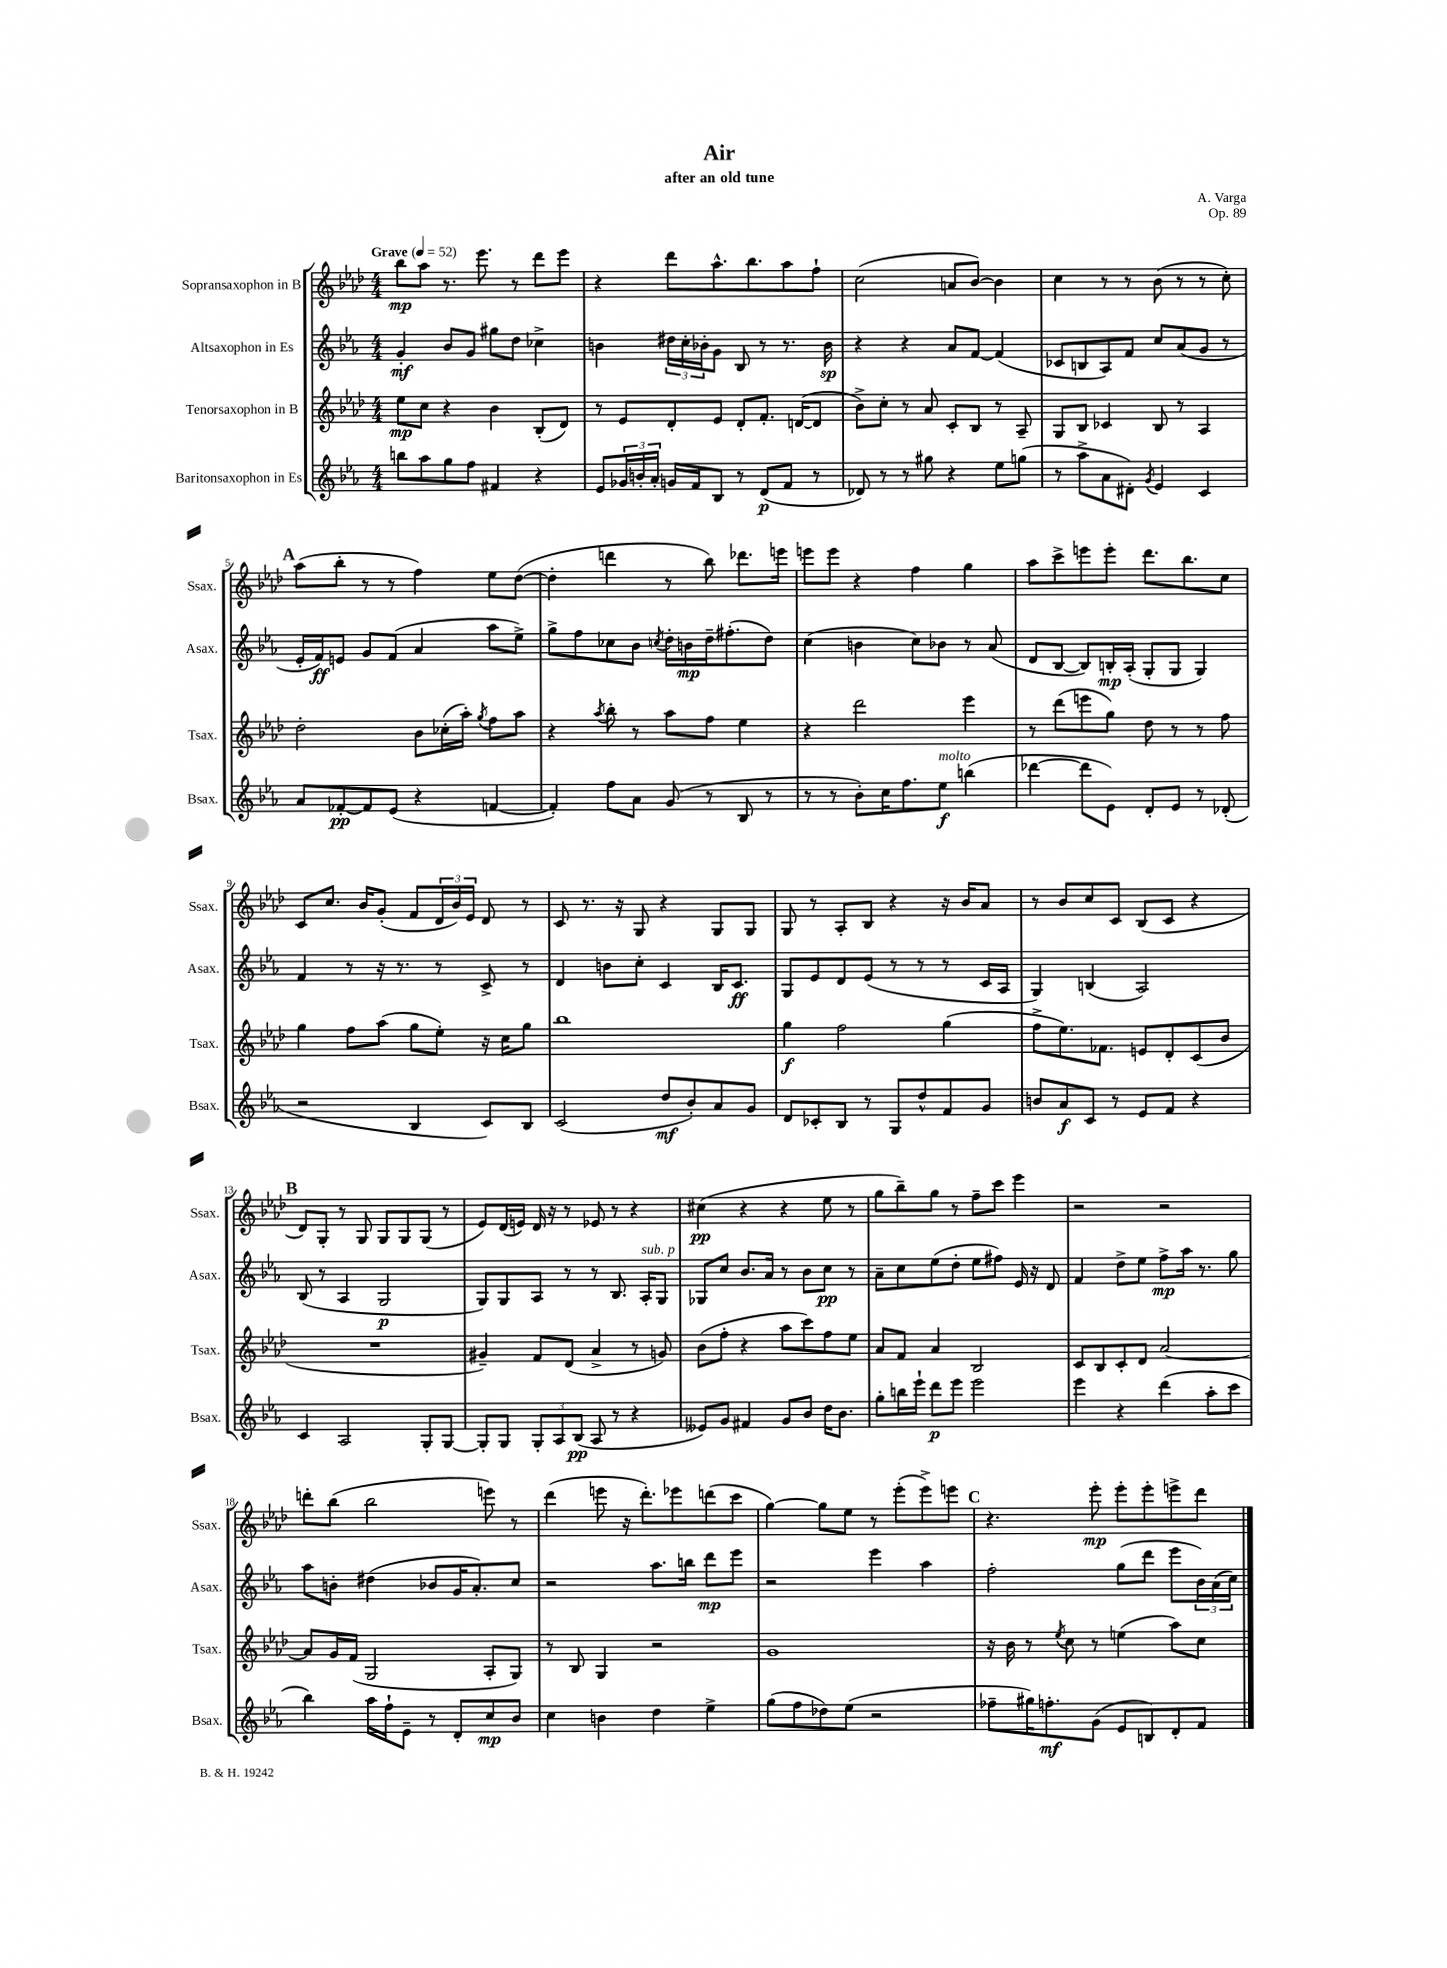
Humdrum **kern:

**kern	**dynam	**kern	**dynam	**kern	**dynam	**kern	**dynam
*part4	*part4	*part3	*part3	*part2	*part2	*part1	*part1
*staff4	*staff4	*staff3	*staff3	*staff2	*staff2	*staff1	*staff1
*I"Baritonsaxophon in Es	*	*I"Tenorsaxophon in B	*	*I"Altsaxophon in Es	*	*I"Sopransaxophon in B	*
*I'Bsax.	*	*I'Tsax.	*	*I'Asax.	*	*I'Ssax.	*
*clefG2	*	*clefG2	*	*clefG2	*	*clefG2	*
*k[b-e-a-]	*	*k[b-e-a-d-]	*	*k[b-e-a-]	*	*k[b-e-a-d-]	*
*M4/4	*	*M4/4	*	*M4/4	*	*M4/4	*
*MM52	*	*MM52	*	*MM52	*	*MM52	*
=1	=1	=1	=1	=1	=1	=1	=1
!	!	!	!	!	!	!LO:TX:a:B:t=Grave	!
8bbn\L	.	8ee-\L	mp	4g'/	mf	8bb-\L	mp
8aa-\	.	8cc\J	.	.	.	8aa-\J	.
8gg\	.	4r	.	8b-/L	.	8.r	.
8ff\J	.	.	.	8g/J	.	.	.
.	.	.	.	.	.	8.eee-\	.
4f#X/	.	4b-\	.	8gg#X\L	.	.	.
.	.	.	.	8dd\J	.	8r	.
4r	.	(8B-'/L	.	4cc-X^\	.	8ddd-\L	.
.	.	8d-/J)	.	.	.	8eee-\J	.
=2	=2	=2	=2	=2	=2	=2	=2
8e-/L	.	8r	.	4bn\	.	4r	.
24g-X/L	.	8e-/L	.	.	.	.	.
24bn'/	.	.	.	.	.	.	.
24a-'/JJ	.	.	.	.	.	.	.
16gn/LL	.	8d-'/	.	24dd#X\LL	.	8ddd-\L	.
.	.	.	.	24cc'\	.	.	.
16f/J	.	.	.	.	.	.	.
.	.	.	.	24b-X'\J	.	.	.
8B-/J	.	8e-/J	.	8g\J	.	8.aa-^^\	.
8r	.	8d-'/L	.	8B-/	.	.	.
.	.	.	.	.	.	8.bb-\	.
(8d/L	p	8.f'/J	.	8r	.	.	.
8f/J	.	.	.	8.r	.	8aa-\	.
.	.	([16dn/KL	.	.	.	.	.
8r	.	8d/J]	.	.	.	8ff`\J	.
.	.	.	.	16b-\	sp	.	.
=3	=3	=3	=3	=3	=3	=3	=3
8d-X/)	.	8b-^\L)	.	4r	.	(2cc\	.
8r	.	8cc'\J	.	.	.	.	.
8r	.	8r	.	4r	.	.	.
8gg#X\	.	8a-/	.	.	.	.	.
4r	.	8c'/L	.	8a-/L	.	8an/L	.
.	.	8B-/J	.	[8f/J	.	[8b-/J)	.
8ee-\L	.	8r	.	(4f/]	.	4b-\]	.
(8ggn\J	.	8A-~/	.	.	.	.	.
=4	=4	=4	=4	=4	=4	=4	=4
8r	.	8G/L	.	8c-X/L	.	4cc\	.
8aa-^\L	.	8B-/J	.	8Bn/	.	.	.
8a-\	.	4c-X/	.	8A-/)	.	8r	.
8d#X'\J)	.	.	.	8f/J	.	8r	.
8qg/	.	.	.	.	.	.	.
4e-/	.	8B-/	.	8cc/L	.	(8b-\	.
.	.	8r	.	(8a-/	.	8r	.
4c/	.	4A-/	.	8g/J	.	8r	.
.	.	.	.	8r	.	8cc'\)	.
!!LO:LB:g=z
!!LO:REH:place=s1:t=A
=5	=5	=5	=5	=5	=5	=5	=5
8a-/L	.	2dd-'\	.	16e-'/LL	.	(8aa-\L	.
.	.	.	.	16f/J)	ff	.	.
[8f-X'/	pp	.	.	8en/J	.	8bb-'\J	.
8f-/]	.	.	.	8g/L	.	8r	.
(8e-/J	.	.	.	(8f/J	.	8r	.
4r	.	8b-\L	.	4a-/	.	4ff\)	.
.	.	(16cc-X'\L	.	.	.	.	.
.	.	16aa-'\JJ)	.	.	.	.	.
.	.	8qgg/	.	.	.	.	.
[4fn/	.	8ff\L	.	8aa-\L	.	8ee-\L	.
.	.	8aa-\J	.	8ee-^\J)	.	([8dd-\J	.
=6	=6	=6	=6	=6	=6	=6	=6
4f'/])	.	4r	.	8gg^\L	.	4dd-'\]	.
.	.	.	.	8ff\	.	.	.
.	.	8qaa-/	.	.	.	.	.
8ff\L	.	8bb-'\	.	8cc-X\	.	4dddn\	.
8a-\J	.	8r	.	8b-\J	.	.	.
.	.	.	.	8qccn/	.	.	.
(8g/	.	8aa-\L	.	16dd'\LL	.	8r	.
.	.	.	.	16bn\	mp	.	.
8r	.	8ff\J	.	16dd~\J	.	8bb-\)	.
.	.	.	.	(8.ff#X'\	.	.	.
8B-/	.	4ee-\	.	.	.	8.ddd-X\L	.
8r	.	.	.	8dd\J)	.	.	.
.	.	.	.	.	.	16eeen\Jk	.
=7	=7	=7	=7	=7	=7	=7	=7
8r	.	4r	.	(4cc\	.	8eeen\L	.
8r	.	.	.	.	.	8eee\J	.
8b-'\L)	.	2ddd-\	.	4bn\	.	4r	.
16cc\K	.	.	.	.	.	.	.
8.ff\	.	.	.	.	.	.	.
.	.	.	.	8cc\L)	.	4ff\	.
!LO:TX:a:i:t=molto	!	!	!	!	!	!	!
8ee-\J	f	.	.	8b-X\J	.	.	.
(4bbn\	.	4eee-\	.	8r	.	4gg\	.
.	.	.	.	(8a-/	.	.	.
=8	=8	=8	=8	=8	=8	=8	=8
[4ddd-X\	.	8r	.	8d/L	.	8aa-\L	.
.	.	(8ddd-\L	.	[8B-/J	.	8ccc^\	.
8ddd-\L]	.	8eeen\	.	8B-/L])	.	8eeen\	.
8e-\J)	.	8gg\J)	.	16Bn'/L	mp	8eee'\J	.
.	.	.	.	(16A-'/JJ	.	.	.
8d'/L	.	8dd-\	.	8G'/L	.	8.ddd-\L	.
8e-/J	.	8r	.	8G/J	.	.	.
.	.	.	.	.	.	8.bb-\	.
8r	.	8r	.	4G/)	.	.	.
(8d-X'/	.	8ff\	.	.	.	8cc\J	.
!!LO:LB:g=z
=9	=9	=9	=9	=9	=9	=9	=9
2r	.	4gg\	.	4f/	.	8c/L	.
.	.	.	.	.	.	8.cc/J	.
.	.	8ff\L	.	8r	.	.	.
.	.	.	.	.	.	16b-/KL	.
.	.	(8aa-\J	.	16r	.	(8g'/J	.
.	.	.	.	8.r	.	.	.
4B-/	.	8gg\L	.	.	.	8f/L	.
.	.	8ee-'\J)	.	8r	.	24d-/L	.
.	.	.	.	.	.	24b-/)	.
.	.	.	.	.	.	24e-/JJ	.
8c/L)	.	16r	.	8c^/	.	8d-/	.
.	.	16cc\KL	.	.	.	.	.
8B-/J	.	8gg\J	.	8r	.	8r	.
=10	=10	=10	=10	=10	=10	=10	=10
(2c/	.	1bb-	.	4d/	.	8c/	.
.	.	.	.	.	.	8.r	.
.	.	.	.	8bn\L	.	.	.
.	.	.	.	.	.	16r	.
.	.	.	.	8cc'\J	.	8G/	.
8dd/L	mf	.	.	4c/	.	4r	.
8b-'/)	.	.	.	.	.	.	.
8a-/	.	.	.	16B-/KL	.	8G/L	.
.	.	.	.	8.c/J	ff	.	.
8g/J	.	.	.	.	.	8G/J	.
=11	=11	=11	=11	=11	=11	=11	=11
8d/L	.	4gg\	f	8G/L	.	8G/	.
8c-X'/	.	.	.	8e-/	.	8r	.
8B-/J	.	2ff\	.	8d/	.	8A-'/L	.
8r	.	.	.	(8e-/J	.	8B-/J	.
8G/L	.	.	.	8r	.	4r	.
8dd^^/	.	.	.	8r	.	.	.
8f/	.	(4gg\	.	8r	.	16r	.
.	.	.	.	.	.	16b-/KL	.
8g/J	.	.	.	16c/LL	.	8a-/J	.
.	.	.	.	16A-/JJ	.	.	.
=12	=12	=12	=12	=12	=12	=12	=12
8bn/L	.	8ff^\L	.	4G/)	.	8r	.
8a-/	f	8.ee-\)	.	.	.	8b-/L	.
8c/J	.	.	.	(4Bn/	.	8cc/	.
.	.	8.f-X\J	.	.	.	.	.
8r	.	.	.	.	.	8c/J	.
8e-/L	.	8en/L	.	2A-/)	.	(8B-/L	.
8f/J	.	8d-'/	.	.	.	8c/J	.
4r	.	(8c/	.	.	.	4r	.
.	.	8b-/J	.	.	.	.	.
!!LO:LB:g=z
!!LO:REH:place=s1:t=B
=13	=13	=13	=13	=13	=13	=13	=13
4c/	.	1r	.	(8B-/	.	8d-/L)	.
.	.	.	.	8r	.	8G'/J	.
2A-/	.	.	.	4A-/	.	8r	.
.	.	.	.	.	.	8G/	.
.	.	.	.	2G/	p	8G/L	.
.	.	.	.	.	.	8G/	.
8G'/L	.	.	.	.	.	(8G/J	.
[8G/J	.	.	.	.	.	8r	.
=14	=14	=14	=14	=14	=14	=14	=14
8G'/L]	.	4g#X~/)	.	8G/L)	.	8e-/L)	.
8G/J	.	.	.	8G/	.	(16d-/L	.
.	.	.	.	.	.	16en/JJ)	.
12G'/L	.	8f/L	.	8A-/J	.	16d-/	.
.	.	.	.	.	.	16r	.
12A-/	.	.	.	.	.	.	.
.	.	(8d-/J	.	8r	.	8r	.
(12B-/J	pp	.	.	.	.	.	.
8A-/	.	4a-^/	.	8r	.	8e-X/	.
8r	.	.	.	8.B-/	.	8r	.
4r	.	8r	.	.	.	4r	.
!	!	!	!	!LO:TX:a:i:t=sub. p	!	!	!
.	.	.	.	16A-'/KL	.	.	.
.	.	8gn/)	.	8G/J	.	.	.
=15	=15	=15	=15	=15	=15	=15	=15
8e--X/L)	.	(8b-\L	.	8G-X/L	.	(4cc#X\	pp
8g/J	.	8ff'\J	.	8cc/J	.	.	.
4f#X/	.	4r	.	8.b-/L	.	4r	.
.	.	.	.	16a-/Jk	.	.	.
8g/L	.	8aa-\L	.	8r	.	4r	.
8b-/J	.	8ccc\)	.	8b-\L	.	.	.
16dd\KL	.	8ff\	.	8cc\J	pp	8ee-\	.
8.b-\J	.	.	.	.	.	.	.
.	.	8ee-\J	.	8r	.	8r	.
=16	=16	=16	=16	=16	=16	=16	=16
8gg'\L	.	8a-/L	.	8a-~\L	.	8gg\L	.
16bbn\L	.	8f/J	.	8cc\	.	8bb-~\)	.
16eee-`\JJ	.	.	.	.	.	.	.
8ddd\L	p	4a-/	.	(8ee-\	.	8gg\J	.
8eee-\J	.	.	.	8dd'\J	.	8r	.
2eee-\	.	2B-/	.	8ee-\L	.	8ff~\L	.
.	.	.	.	8ff#X\J)	.	8ccc\J	.
.	.	.	.	16e-/	.	4eee-\	.
.	.	.	.	16r	.	.	.
.	.	.	.	8d/	.	.	.
=17	=17	=17	=17	=17	=17	=17	=17
4eee-\	.	8c/L	.	4f/	.	2r	.
.	.	8B-/	.	.	.	.	.
4r	.	8c'/	.	8dd^\L	.	.	.
.	.	8d-/J	.	8ee-\J	.	.	.
(4ddd\	.	[2a-/	.	8ff^\L	mp	2r	.
.	.	.	.	16aa-\Jk	.	.	.
.	.	.	.	8.r	.	.	.
8aa-'\L	.	.	.	.	.	.	.
8ccc\J	.	.	.	8gg\	.	.	.
!!LO:LB:g=z
=18	=18	=18	=18	=18	=18	=18	=18
4bb-\)	.	8a-/L]	.	8aa-\L	.	8dddn'\L	.
.	.	16g/L	.	8bn'\J	.	(8bb-\J	.
.	.	(16f/JJ	.	.	.	.	.
16aa-\LL	.	2G/	.	(4dd#X\	.	2bb-\	.
16ff`\J	.	.	.	.	.	.	.
8e-~\J	.	.	.	.	.	.	.
8r	.	.	.	8b-X/L	.	.	.
8d'/L	.	.	.	16g/K	.	.	.
.	.	.	.	8.a-'/)	.	.	.
8cc/	mp	8A-'/L	.	.	.	8eeen\)	.
8b-/J	.	8G/J)	.	8cc/J	.	8r	.
=19	=19	=19	=19	=19	=19	=19	=19
4cc\	.	8r	.	2r	.	(4ddd-\	.
.	.	8B-/	.	.	.	.	.
4bn\	.	4G/	.	.	.	8eeen\	.
.	.	.	.	.	.	16r	.
.	.	.	.	.	.	8.ddd-'\L)	.
4dd\	.	2r	.	8.aa-\L	.	.	.
.	.	.	.	.	.	8eee-X\	.
.	.	.	.	16bbn\Jk	.	.	.
4ee-^\	.	.	.	8ddd\L	mp	(8dddn\	.
.	.	.	.	8eee-\J	.	8ccc\J	.
=20	=20	=20	=20	=20	=20	=20	=20
(8gg\L	.	1g	.	2r	.	[4gg\)	.
8ff\	.	.	.	.	.	.	.
8dd-X\)	.	.	.	.	.	8gg\L]	.
(8ee-\J	.	.	.	.	.	8ee-\J	.
2r	.	.	.	4eee-\	.	8r	.
.	.	.	.	.	.	(8eee-'\L	.
.	.	.	.	4aa-\	.	8eee-^\)	.
.	.	.	.	.	.	8eeen\J	.
!!LO:REH:place=s1:t=C
=21	=21	=21	=21	=21	=21	=21	=21
8ff-X~\L	.	16r	.	2ff'\	.	4.r	.
.	.	16b-\	.	.	.	.	.
16gg#X\K)	.	8r	.	.	.	.	.
8.ffn'\	mf	.	.	.	.	.	.
.	.	8qee-/	.	.	.	.	.
.	.	8cc\	.	.	.	.	.
(8g\J	.	8r	.	.	.	8eee-'\	mp
8e-/L	.	(4een\	.	(8gg\L	.	8eee-'\L	.
8Bn/)	.	.	.	8ddd\J	.	8eee-'\	.
8d'/	.	8aa-\L)	.	8eee-\L	.	8eeen^\	.
8f/J	.	8cc\J	.	24b-\L)	.	8ddd-\J	.
.	.	.	.	(24a-\	.	.	.
.	.	.	.	24cc\JJ)	.	.	.
==	==	==	==	==	==	==	==
*-	*-	*-	*-	*-	*-	*-	*-
